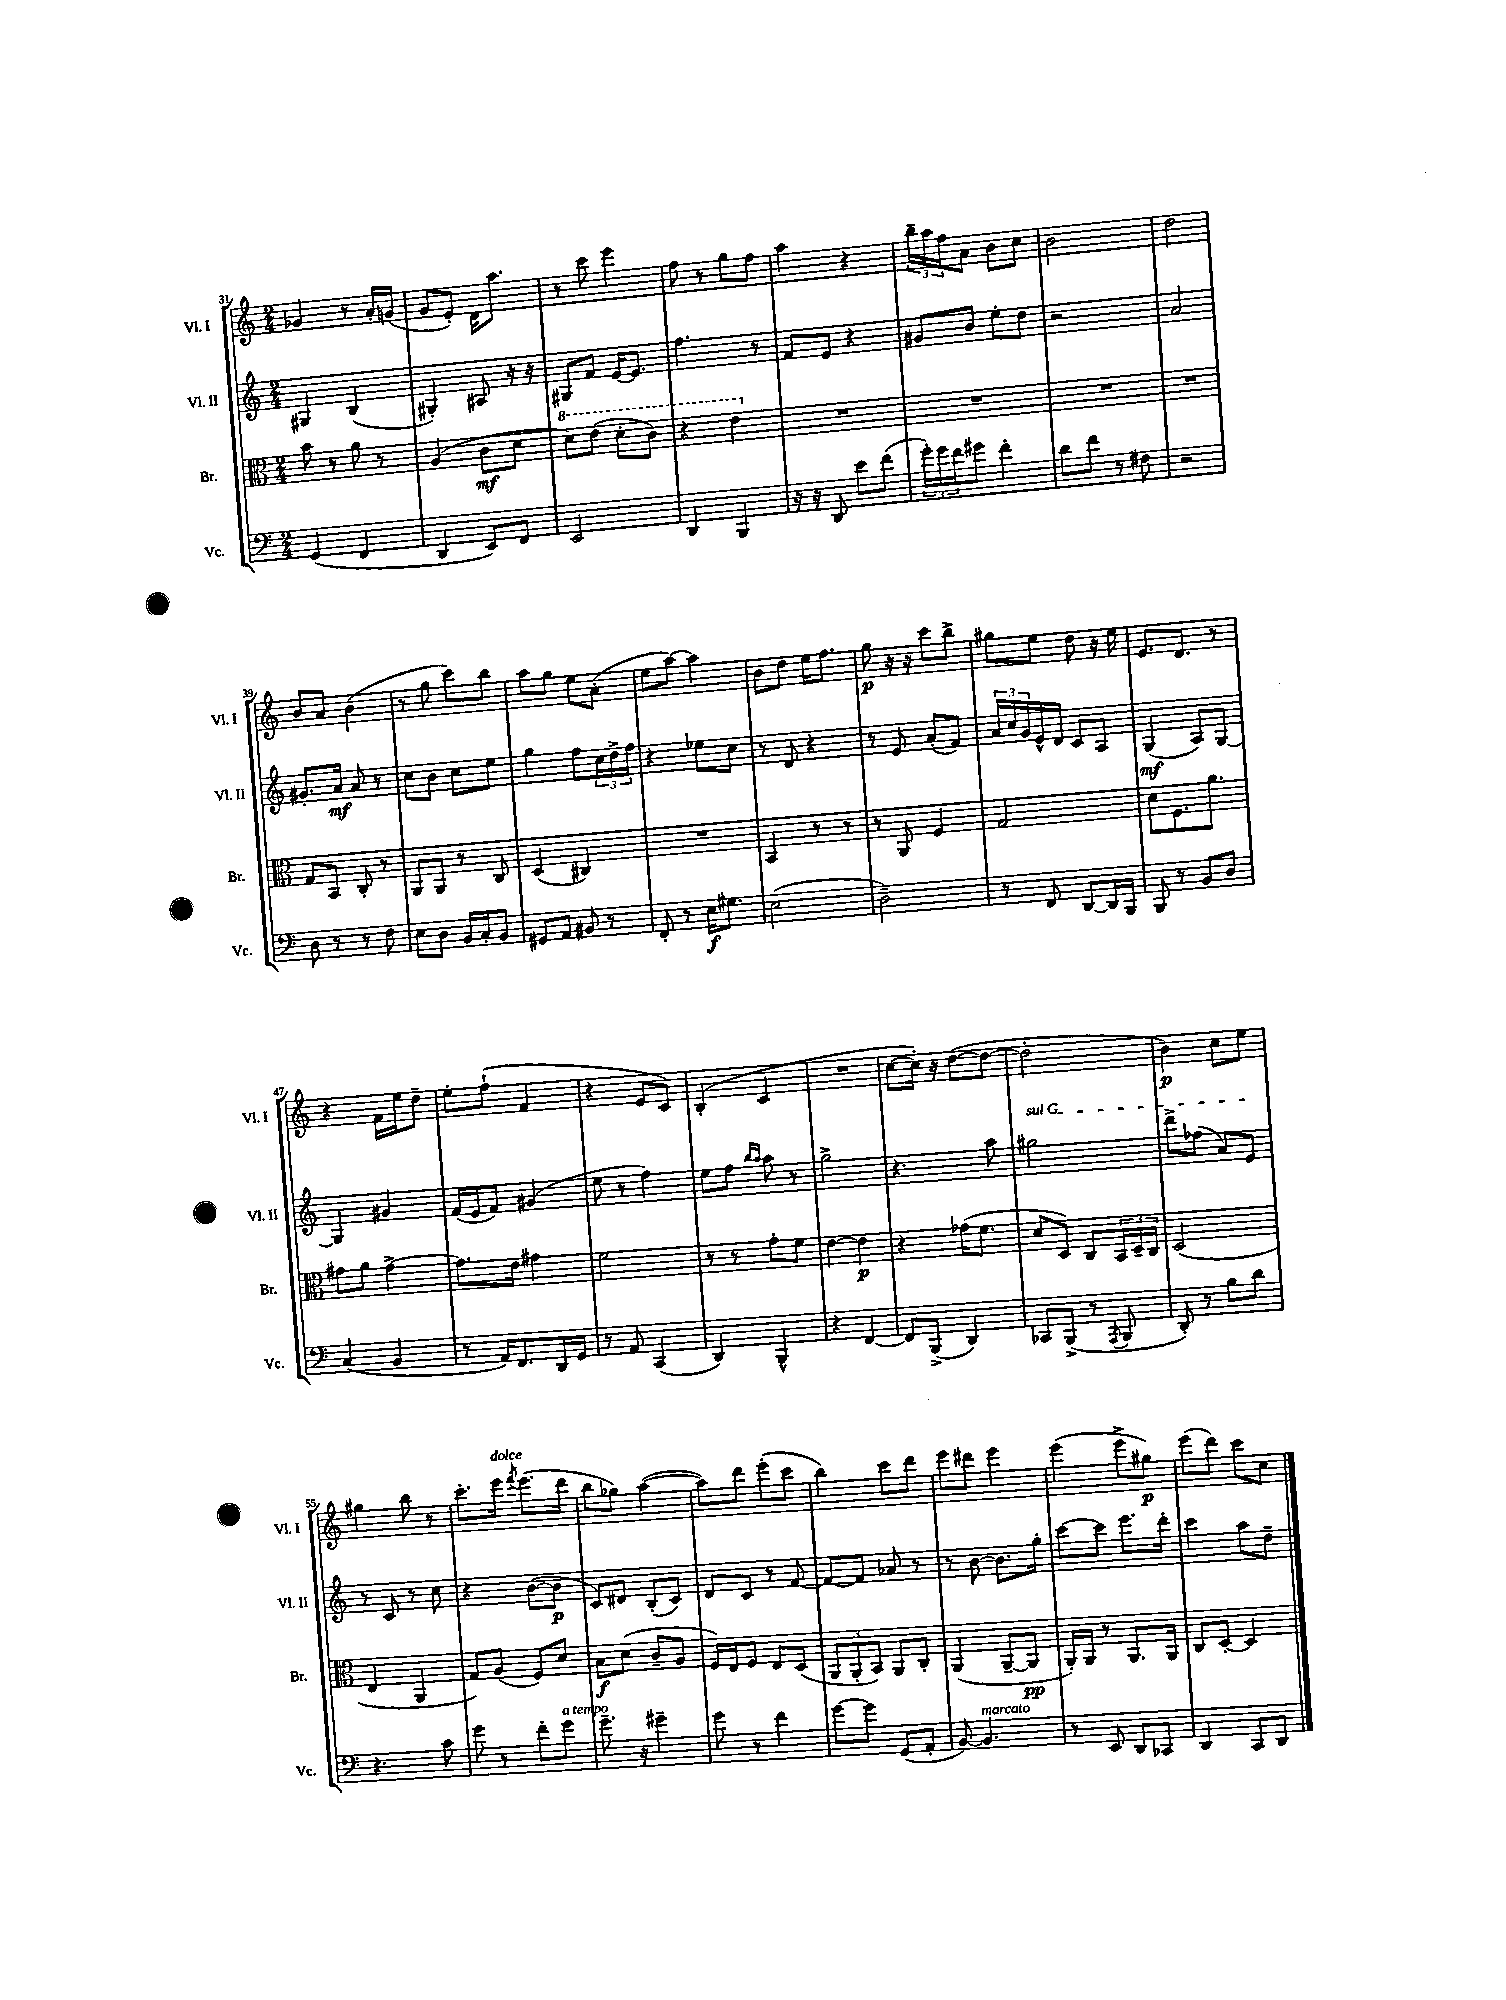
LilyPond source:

<<
\new StaffGroup <<
\new Staff = "s0" \with { instrumentName = "Vl. I" shortInstrumentName = "Vl. I" } {
    \clef treble \key c \major \numericTimeSignature \time 2/4
    ges'4 r8 a'16-. g'16( |
    g'8 e'8-.) d'16 a''8. |
    r8 c'''8 e'''4 |
    f''8 r8 g''8 f''8 |
    a''4 r4 |
    \tuplet 3/2 { b''16-- a''16 f''16 } a'8 b'8 c''8 |
    b'2 |
    d''2 |
    b'8 a'8 b'4( |
    r8 g''8 c'''8) b''8 |
    a''8 g''8 e''8 a'8-.( |
    e''8 a''8~) a''4 |
    b'8 d''8 e''16 f''8. |
    g''8\p r16 r16 c'''8 b''8-> |
    gis''8 e''8 d''8 r16 e''16 |
    e'8. d'8. r8 |
    r4 f'16 e''16 d''8-- |
    e''8-. f''8-!( f'4 |
    r4 e'8 c'8) |
    b4-.( c'4 |
    R2 |
    c''8~ c''16-.) r16 d''8~( d''8~ |
    d''2-. |
    b'4\p) c''8 e''8 |
    gis''4 b''8 r8 |
    c'''8.-. e'''16^\markup { \italic "dolce" } \acciaccatura { f'''8 } e'''8.( d'''16 |
    b''8 ges''8) a''4~( |
    a''8) d'''8 e'''8-.( c'''8 |
    b''4) c'''8 d'''8 |
    e'''8 dis'''8 e'''4 |
    e'''4( e'''8-> gis''8\p) |
    e'''8( d'''8) c'''8 c''8 \bar "|." |
}
\new Staff = "s1" \with { instrumentName = "Vl. II" shortInstrumentName = "Vl. II" } {
    \clef treble \key c \major \numericTimeSignature \time 2/4
    gis4 b4( |
    gis4-.) ais8 r16 r16 |
    gis8 f'8 e'16~ e'8. |
    f''4. r8 |
    f'8 e'8 r4 |
    gis'8 b'8 e''8-. d''8 |
    r2 |
    a'2 |
    gis'8.-. a'16\mf a'8 r8 |
    c''8 b'8 c''8 e''8 |
    g''4 f''8 \tuplet 3/2 { c''16 d''16-> f''16 } |
    r4 ees''8 c''8 |
    r8 d'8 r4 |
    r8 e'8 a'8-.( f'8) |
    \tuplet 3/2 { a'16 c''16 g'16 } e'16-^ d'16 c'8 a8 |
    g4\mf( a8) g8~ |
    g4 gis'4 |
    f'16( e'16 f'8) gis'4( |
    e''8 r8 f''4) |
    e''8 f''8 \grace { b''16 a''16 } a''8 r8 |
    g''2-> |
    r4. a''8 |
    \once \override TextSpanner.bound-details.left.text = \markup { \italic "sul G" } gis''2\startTextSpan |
    d'''8-> fes''8( a'8) e'8\stopTextSpan |
    r8 c'8 r8 c''8 |
    r4 b'8~( b'8\p |
    c'8) dis'8 b8-.( c'8) |
    d'8 c'8 r8 f'8~ |
    f'8~ f'8 aes'8 r8 |
    r8 b'8~ b'8. g''16-. |
    c'''8~ c'''8 e'''8. d'''16-. |
    c'''4 a''8 d''8-- \bar "|." |
}
\new Staff = "s2" \with { instrumentName = "Br." shortInstrumentName = "Br." } {
    \clef alto \key c \major \numericTimeSignature \time 2/4
    b'8 r8 a'8 r8 |
    a4( c'8\mf d'8 |
    \ottava #1 d''8) e''8( d''8-. c''8) |
    r4 e''4 \ottava #0 |
    R2 |
    R2 |
    R2 |
    R2 |
    g8 b,8 c8-. r8 |
    a,8 a,8 r8 c8 |
    d4( cis4) |
    R2 |
    b,4 r8 r8 |
    r8 a,8 f4 |
    g2 |
    d'8 f8. a'8. |
    gis'8 a'8 gis'4~-> |
    gis'8. e'16 gis'4 |
    f'2 |
    r8 r8 g'8-. f'8 |
    e'4~ e'4\p |
    r4 ges'16( f'8. |
    d'8 d8) c8 \tuplet 3/2 { b,16 d16-- c16 } |
    d2( |
    e4 a,4 |
    g8) a8( f8) d'8 |
    b8\f d'8( c'8-- a8 |
    f16) e16 f8 e8 d8( |
    \tuplet 3/2 { a,8 a,8-. b,8) } a,8 c8-. |
    a,4( a,8~-- a,8\pp |
    a,16-.) a,16 r8 a,8. a,16 |
    c8 d8~-. d4 \bar "|." |
}
\new Staff = "s3" \with { instrumentName = "Vc." shortInstrumentName = "Vc." } {
    \clef bass \key c \major \numericTimeSignature \time 2/4
    g,4( f,4 |
    d,4 e,8) f,8 |
    e,2 |
    d,4 b,,4 |
    r16 r16 d,8 e'8 f'8( |
    \tuplet 3/2 { g'16-.) g'16 f'16 } gis'8 f'4-. |
    d'8 f'8 r8 fis8 |
    r2 |
    d8 r8 r8 f8 |
    e8 d8 b,16 c16-. b,8 |
    gis,8 a,8 bis,8 r8 |
    f,8-. r8 e16\f gis8. |
    e2( |
    d2--) |
    r8 f,8 d,8~ d,16 b,,16 |
    b,,8 r8 b,8 d8 |
    c4( b,4 |
    r8 a,16) f,8. d,16 g,16 |
    r8 a,8 c,4( |
    d,4) b,,4-^ |
    r4 f,4~ |
    f,8 b,,8->( d,4) |
    ces,8 b,,8->( r8 \acciaccatura { a,,8 } b,,8 |
    d,8-.) r8 b8 d'8 |
    r4. c'8 |
    g'8 r8 f'8-. g'8^\markup { \italic "a tempo" } |
    g'8.-- r16 gis'4-- |
    g'8 r8 f'4 |
    g'8~ g'8 g,8( a,8-. |
    b,8~) b,4.^\markup { \italic "marcato" } |
    r8 e,8 d,8 ces,8 |
    d,4 c,8 d,8 \bar "|." |
}
>>
>>
\layout { \context { \Score currentBarNumber = #31 } }
